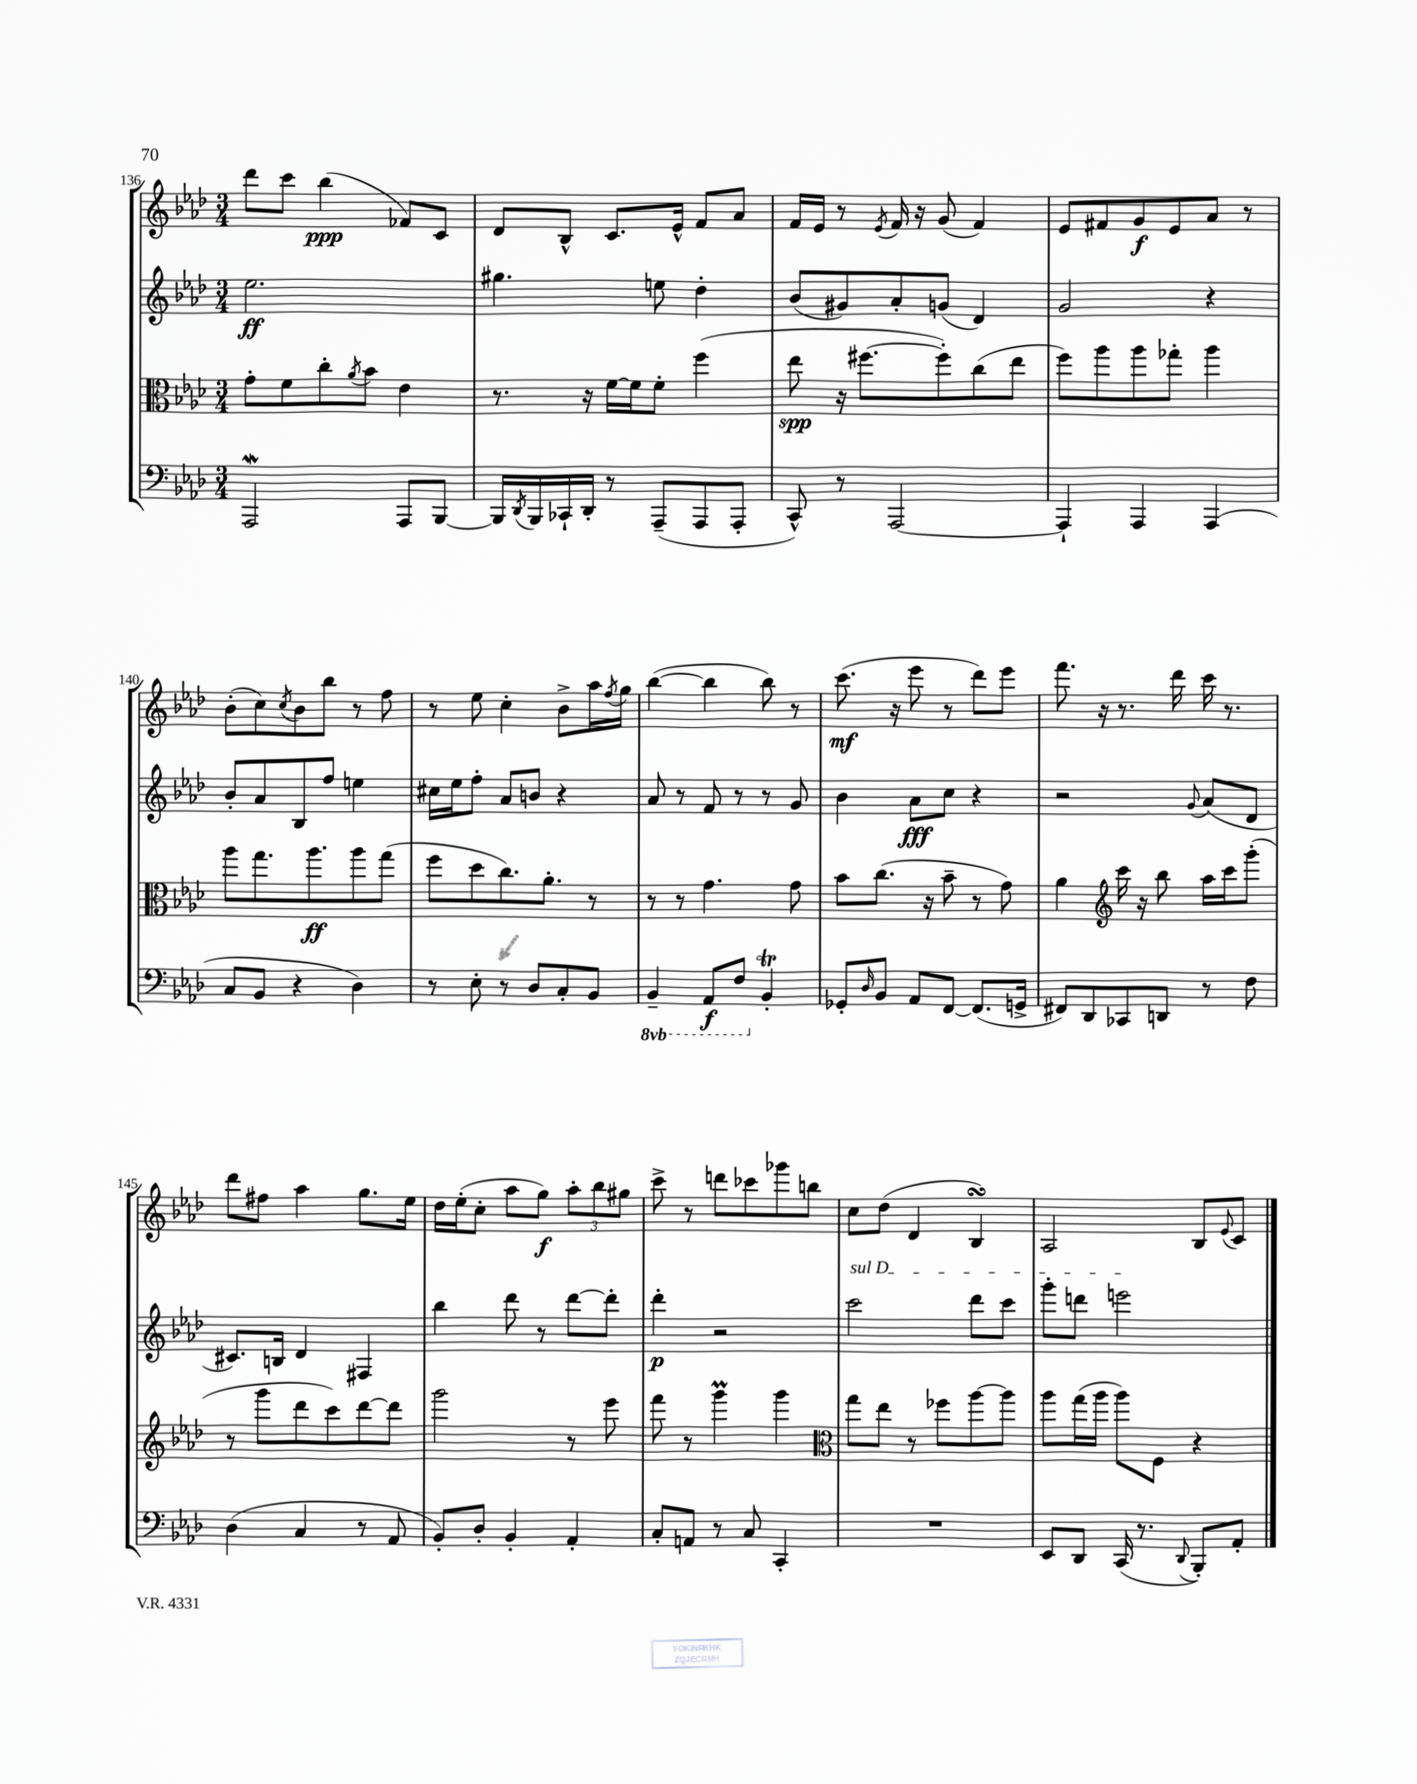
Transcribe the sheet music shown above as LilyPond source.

<<
\new StaffGroup <<
\new Staff = "s0" {
    \clef treble \key aes \major \numericTimeSignature \time 3/4
    des'''8 c'''8 bes''4\ppp( fes'8) c'8 |
    des'8 bes8-^ c'8. ees'16-^ f'8 aes'8 |
    f'16 ees'16 r8 \acciaccatura { ees'8 } f'16 r16 g'8( f'4) |
    ees'8 fis'8 g'8\f ees'8 aes'8 r8 |
    bes'8-.( c''8) \acciaccatura { c''8 } bes'8 bes''8 r8 f''8 |
    r8 ees''8 c''4-. bes'8-> aes''16 \acciaccatura { f''8 } g''16 |
    bes''4~( bes''4 bes''8) r8 |
    c'''8.\mf( r16 ees'''8 r8 des'''8) ees'''8 |
    f'''8. r16 r8. des'''16 c'''16 r8. |
    des'''8 fis''8 aes''4 g''8. ees''16 |
    des''16 ees''16-.( c''8-. aes''8 g''8\f) \tuplet 3/2 { aes''8-. bes''8 gis''8 } |
    c'''8-> r8 d'''8 ces'''8 ges'''8 b''8 |
    c''8 des''8( des'4 bes4\turn) |
    aes2 bes8 \appoggiatura { ees'8 } c'8 \bar "|." |
}
\new Staff = "s1" {
    \clef treble \key aes \major \numericTimeSignature \time 3/4
    ees''2.\ff |
    gis''4. e''8 des''4-. |
    bes'8( gis'8) aes'8-. g'8( des'4) |
    g'2 r4 |
    bes'8-. aes'8 bes8 f''8 e''4 |
    cis''16 ees''16 f''8-. aes'8 b'8 r4 |
    aes'8 r8 f'8 r8 r8 g'8 |
    bes'4 aes'8\fff c''8 r4 |
    r2 \appoggiatura { g'8 } aes'8( des'8 |
    cis'8.) b16 des'4 fis4 |
    bes''4 des'''8 r8 des'''8~ des'''8-. |
    des'''4-.\p r2 |
    \once \override TextSpanner.bound-details.left.text = \markup { \italic "sul D" } c'''2\startTextSpan des'''8 c'''8 |
    g'''8-. d'''8 e'''2\stopTextSpan \bar "|." |
}
\new Staff = "s2" {
    \clef alto \key aes \major \numericTimeSignature \time 3/4
    g'8-. f'8 c''8-. \acciaccatura { aes'8 } bes'8 ees'4 |
    r8. r16 f'16~ f'16 f'8-. f''4( |
    ees''8\spp r16 fis''8.~ fis''8-.) c''8( ees''8 |
    f''8) aes''8 aes''8 ges''8-. aes''4 |
    aes''8 g''8. aes''8.\ff aes''8 g''8( |
    f''8 des''8 c''8.) aes'8.-. r8 |
    r8 r8 g'4. g'8 |
    bes'8 c''8.( r16 bes'8-- r8 g'8) |
    aes'4 \clef treble c'''16 r16 bes''8 aes''16 c'''16 g'''8-.( |
    r8 g'''8 des'''8 c'''8) des'''8~ des'''8 |
    g'''2 r8 ees'''8 |
    f'''8 r8 g'''4\prall g'''4 |
    \clef alto g''8 ees''8 r8 fes''8 aes''8~ aes''8 |
    aes''8 g''16( aes''16 aes''8) f8 r4 \bar "|." |
}
\new Staff = "s3" {
    \clef bass \key aes \major \numericTimeSignature \time 3/4 \set Staff.ottavationMarkups = #ottavation-simple-ordinals
    aes,,2\mordent aes,,8 bes,,8~ |
    bes,,16 \acciaccatura { des,8 } bes,,16 ces,16-! des,16-. r8 aes,,8--( aes,,8 aes,,8-. |
    c,8-^) r8 aes,,2~ |
    aes,,4-! aes,,4 aes,,4( |
    c8 bes,8 r4 des4) |
    r8 ees8-. r8 des8 c8-. bes,8 |
    \ottava #-1 bes,,4-- aes,,8\f f,8 \ottava #0 bes,4-.\trill |
    ges,8-. \grace { des16 } bes,8 aes,8 f,8~ f,8.( g,16-> |
    fis,8) des,8 ces,8 d,8 r8 f8 |
    des4( c4 r8 aes,8 |
    bes,8-.) des8-. bes,4-. aes,4-. |
    c8-. a,8 r8 c8 c,4-. |
    R2. |
    ees,8 des,8 c,16( r8. \appoggiatura { des,8 } bes,,8-.) aes,8-. \bar "|." |
}
>>
>>
\layout { \context { \Score currentBarNumber = #136 } }
